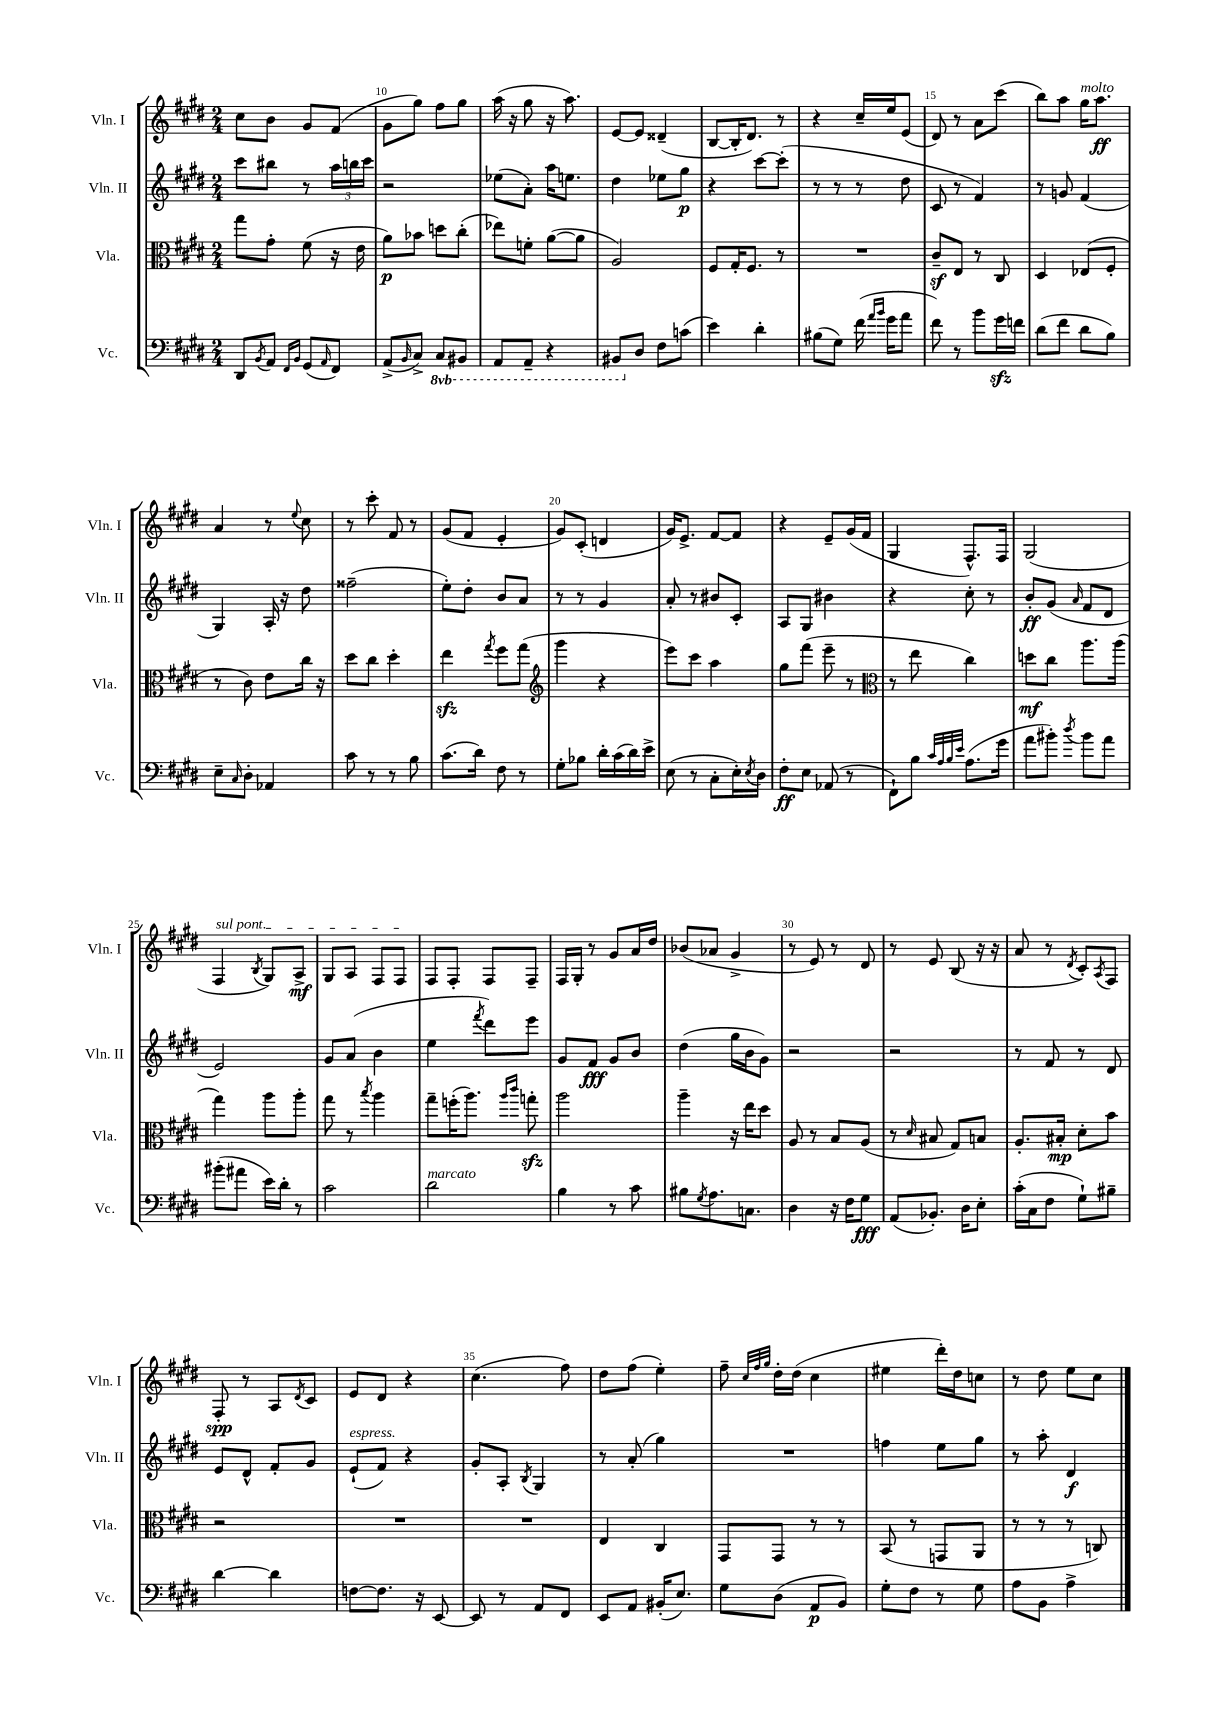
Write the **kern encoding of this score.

**kern	**dynam	**kern	**dynam	**kern	**dynam	**kern	**dynam
*part4	*part4	*part3	*part3	*part2	*part2	*part1	*part1
*staff4	*staff4	*staff3	*staff3	*staff2	*staff2	*staff1	*staff1
*I"Vc.	*	*I"Vla.	*	*I"Vln. II	*	*I"Vln. I	*
*I'Vc.	*	*I'Vla.	*	*I'Vln. II	*	*I'Vln. I	*
*clefF4	*	*clefC3	*	*clefG2	*	*clefG2	*
*k[f#c#g#d#]	*	*k[f#c#g#d#]	*	*k[f#c#g#d#]	*	*k[f#c#g#d#]	*
*M2/4	*	*M2/4	*	*M2/4	*	*M2/4	*
=9	=9	=9	=9	=9	=9	=9	=9
8DD#/L	.	8gg#\L	.	8ccc#\L	.	8cc#\L	.
8qBB/	.	.	.	.	.	.	.
8AA/J	.	8g#'\J	.	8bb#X\J	.	8b\J	.
16qqFF#/LL	.	.	.	.	.	.	.
16qqBB/JJ	.	.	.	.	.	.	.
(8GG#/L	.	(8f#\	.	8r	.	8g#/L	.
16qqAA/	.	.	.	.	.	.	.
8FF#/J)	.	16r	.	24aa\LL	.	(8f#/J	.
.	.	.	.	24bbn\	.	.	.
.	.	16e\	.	.	.	.	.
.	.	.	.	24ccc#\JJ	.	.	.
=10	=10	=10	=10	=10	=10	=10	=10
(8AA^/L	.	8a\L)	p	2r	.	8g#\L	.
16qqBB/	.	.	.	.	.	.	.
8C#^/J)	.	8b-X\J	.	.	.	8gg#\J)	.
*8ba	*	*	*	*	*	*	*
8CC#/L	.	8ddn\L	.	.	.	8ff#\L	.
8BBB#X/J	.	(8cc#'\J	.	.	.	8gg#\J	.
=11	=11	=11	=11	=11	=11	=11	=11
8AAA/L	.	8ee-X\L)	.	(8ee-X\L	.	(16aa\	.
.	.	.	.	.	.	16r	.
8AAA~/J	.	8fn'\J	.	8a'\J)	.	8gg#\	.
4r	.	([8a\L	.	16aa\KL	.	16r	.
.	.	.	.	8.een\J	.	8.aa\)	.
.	.	8a\J]	.	.	.	.	.
=12	=12	=12	=12	=12	=12	=12	=12
8BBB#X/L	.	2A/)	.	4dd#\	.	[8e/L	.
*X8ba	*	*	*	*	*	*	*
8D#/J	.	.	.	.	.	8e/J]	.
8F#\L	.	.	.	8ee-X\L	.	(4d##X~/	.
(8cn\J	.	.	.	8gg#\J	p	.	.
=13	=13	=13	=13	=13	=13	=13	=13
4e\)	.	8F#/L	.	4r	.	[8B/L	.
.	.	16G#'/K	.	.	.	16B'/K]	.
.	.	8.F#/J	.	.	.	8.d#/J)	.
4d#'\	.	.	.	[8ccc#\L	.	.	.
.	.	8r	.	(8ccc#'\J]	.	8r	.
=14	=14	=14	=14	=14	=14	=14	=14
(8B#X\L	.	2r	.	8r	.	4r	.
8G#\J)	.	.	.	8r	.	.	.
(16f#\	.	.	.	8r	.	16cc#~/LL	.
16qqa/LL	.	.	.	.	.	.	.
16qqb/JJ	.	.	.	.	.	.	.
16g#\KL	.	.	.	.	.	16ee/J	.
8a\J	.	.	.	8dd#\	.	(8e/J	.
=15	=15	=15	=15	=15	=15	=15	=15
8f#\)	.	8c#z~/L	.	8c#/	.	8d#/)	.
8r	.	8E/J	.	8r	.	8r	.
8b\L	.	8r	.	4f#/)	.	8a\L	.
16g#zz\L	.	8C#/	.	.	.	(8ccc#\J	.
16fn\JJ	.	.	.	.	.	.	.
=16	=16	=16	=16	=16	=16	=16	=16
(8d#\L	.	4D#/	.	8r	.	8bb\L)	.
8f#\J	.	.	.	8gn/	.	8aa\J	.
!	!	!	!	!	!	!LO:TX:a:i:t=molto	!
8d#\L	.	(8E-X/L	.	(4f#/	.	16gg#\KL	.
.	.	.	.	.	.	8.aa\J	ff
8B\J)	.	8F#'/J	.	.	.	.	.
!!LO:LB:g=z
=17	=17	=17	=17	=17	=17	=17	=17
8E~\L	.	8r	.	4G#/)	.	4a/	.
16qqC#/	.	.	.	.	.	.	.
8D#'\J	.	8c#\)	.	.	.	.	.
4AA-X/	.	8e\L	.	16A'/	.	8r	.
.	.	.	.	16r	.	.	.
.	.	.	.	.	.	8qqee/	.
.	.	16cc#\Jk	.	8dd#\	.	8cc#\	.
.	.	16r	.	.	.	.	.
=18	=18	=18	=18	=18	=18	=18	=18
8c#\	.	8dd#\L	.	(2ff##X~\	.	8r	.
8r	.	8cc#\J	.	.	.	8ccc#'\	.
8r	.	4dd#'\	.	.	.	8f#/	.
8B\	.	.	.	.	.	8r	.
=19	=19	=19	=19	=19	=19	=19	=19
(8.c#\L	.	4eezz\	.	8ee'\L)	.	(8g#/L	.
.	.	.	.	8dd#'\J	.	8f#/J	.
16d#\Jk)	.	.	.	.	.	.	.
.	.	8qgg#/	.	.	.	.	.
8F#\	.	8ff#\L	.	8b/L	.	4e'/	.
8r	.	(8gg#\J	.	8a/J	.	.	.
=20	=20	=20	=20	=20	=20	=20	=20
*	*	*clefG2	*	*	*	*	*
8G#'\L	.	4ggg#\	.	8r	.	8g#/L)	.
8B-X\J	.	.	.	8r	.	(8c#'/J	.
16d#'\LL	.	4r	.	4g#/	.	4dn/	.
(16c#\	.	.	.	.	.	.	.
16d#\)	.	.	.	.	.	.	.
16e^\JJ	.	.	.	.	.	.	.
=21	=21	=21	=21	=21	=21	=21	=21
(8E\	.	8eee\L)	.	8a'/	.	16g#/KL)	.
.	.	.	.	.	.	8.e^/J	.
8r	.	8ccc#\J	.	8r	.	.	.
8C#'\L	.	4aa\	.	8b#X/L	.	[8f#/L	.
16E'\L)	.	.	.	8c#'/J	.	8f#/J]	.
8qE/	.	.	.	.	.	.	.
16D#\JJ	.	.	.	.	.	.	.
=22	=22	=22	=22	=22	=22	=22	=22
8F#'\L	ff	8gg#\L	.	8A/L	.	4r	.
8E\J	.	(8fff#\J	.	8G#/J	.	.	.
(8AA-X/	.	8eee~\	.	4b#X\	.	8e~/L	.
8r	.	8r	.	.	.	(16g#/L	.
.	.	.	.	.	.	16f#/JJ	.
=23	=23	=23	=23	=23	=23	=23	=23
*	*	*clefC3	*	*	*	*	*
8FF#`\L)	.	8r	.	4r	.	4G#/	.
8B\J	.	8ee\	.	.	.	.	.
32qqc#/LLL	.	.	.	.	.	.	.
32qqA/	.	.	.	.	.	.	.
32qqB/	.	.	.	.	.	.	.
32qqe/JJJ	.	.	.	.	.	.	.
(8.A\L	.	4cc#\)	.	8cc#'\	.	8.F#^^/L)	.
.	.	.	.	8r	.	.	.
16g#\Jk	.	.	.	.	.	16F#/Jk	.
=24	=24	=24	=24	=24	=24	=24	=24
8a\L	.	8ddn\L	mf	8b'/L	ff	(2G#/	.
8b#X'\J)	.	8cc#\J	.	(8g#/J	.	.	.
8qdd#/	.	.	.	16qqa/	.	.	.
8b#\L	.	8.aa\L	.	8f#/L	.	.	.
8a\J	.	.	.	8d#/J	.	.	.
.	.	(16aa\Jk	.	.	.	.	.
!!LO:LB:g=z
=25	=25	=25	=25	=25	=25	=25	=25
!	!	!	!	!	!	!LO:TX:a:i:t=sul pont.	!
(8b#X'\L	.	4gg#\)	.	2e/)	.	4F#/	.
8a#X\J	.	.	.	.	.	.	.
.	.	.	.	.	.	8qB/	.
16e\LL)	.	8aa\L	.	.	.	8G#/L)	.
16d#'\JJ	.	.	.	.	.	.	.
8r	.	8aa'\J	.	.	.	8A^/J	mf
=26	=26	=26	=26	=26	=26	=26	=26
2c#\	.	8gg#\	.	8g#/L	.	8G#/L	.
.	.	8r	.	(8a/J	.	8A/J	.
.	.	8qbb/	.	.	.	.	.
.	.	4aa\	.	4b\	.	8F#/L	.
.	.	.	.	.	.	8F#/J	.
=27	=27	=27	=27	=27	=27	=27	=27
!LO:TX:a:i:t=marcato	!	!	!	!	!	!	!
2d#\	.	8gg#~\L	.	4ee\	.	8F#/L	.
.	.	(16ffn'\K	.	.	.	8F#'/J	.
.	.	8.aa\J)	.	.	.	.	.
.	.	.	.	8qfff#/	.	.	.
.	.	.	.	8ddd#\L)	.	8F#/L	.
.	.	16qqaa/LL	.	.	.	.	.
.	.	16qqccc#/JJ	.	.	.	.	.
.	.	8ggnzz'\	.	8eee\J	.	8F#~/J	.
=28	=28	=28	=28	=28	=28	=28	=28
4B\	.	2aa\	.	8g#/L	.	16F#/LL	.
.	.	.	.	.	.	16G#'/JJ	.
.	.	.	.	8f#/J	fff	8r	.
8r	.	.	.	8g#/L	.	8g#/L	.
8c#\	.	.	.	8b/J	.	16a/L	.
.	.	.	.	.	.	16dd#/JJ	.
=29	=29	=29	=29	=29	=29	=29	=29
8B#X\L	.	4aa~\	.	(4dd#\	.	(8b-X/L	.
8qG#/	.	.	.	.	.	.	.
8.A\	.	.	.	.	.	8a-X/J	.
.	.	16r	.	16gg#\LL	.	4g#^/	.
8.Cn\J	.	16ee\KL	.	16b\J	.	.	.
.	.	8dd#\J	.	8g#\J)	.	.	.
=30	=30	=30	=30	=30	=30	=30	=30
4D#\	.	8A/	.	2r	.	8r	.
.	.	8r	.	.	.	8e/)	.
16r	.	8B/L	.	.	.	8r	.
16F#\KL	.	.	.	.	.	.	.
8G#\J	fff	(8A/J	.	.	.	8d#/	.
=31	=31	=31	=31	=31	=31	=31	=31
(8AA/L	.	8r	.	2r	.	8r	.
.	.	16qqd#/	.	.	.	.	.
8.BB-X'/J)	.	8B#X/	.	.	.	8e/	.
.	.	8G#/L)	.	.	.	(8B/	.
16D#\KL	.	.	.	.	.	.	.
8E'\J	.	8Bn/J	.	.	.	16r	.
.	.	.	.	.	.	16r	.
=32	=32	=32	=32	=32	=32	=32	=32
(16c#'\LL	.	8.A'/L	.	8r	.	8a/	.
16C#\J	.	.	.	.	.	.	.
8F#\J	.	.	.	8f#/	.	8r	.
.	.	16B#X'/Jk	mp	.	.	.	.
.	.	.	.	.	.	8qd#/	.
8G#`\L)	.	8d#'\L	.	8r	.	8c#'/L)	.
.	.	.	.	.	.	8qA/	.
8B#X~\J	.	8b\J	.	8d#/	.	8F#/J	.
!!LO:LB:g=z
=33	=33	=33	=33	=33	=33	=33	=33
[4d#\	.	2r	.	8e/L	.	8F#'/	spp
.	.	.	.	8d#^^/J	.	8r	.
4d#\]	.	.	.	8f#'/L	.	8A/L	.
.	.	.	.	.	.	8qd#/	.
.	.	.	.	8g#/J	.	8c#/J	.
=34	=34	=34	=34	=34	=34	=34	=34
!	!	!	!	!LO:TX:a:i:t=espress.	!	!	!
[8Fn\L	.	2r	.	(8e`/L	.	8e/L	.
8.F\J]	.	.	.	8f#/J)	.	8d#/J	.
.	.	.	.	4r	.	4r	.
16r	.	.	.	.	.	.	.
[8EE/	.	.	.	.	.	.	.
=35	=35	=35	=35	=35	=35	=35	=35
8EE/]	.	2r	.	8g#'/L	.	(4.cc#\	.
8r	.	.	.	8A'/J	.	.	.
.	.	.	.	8qB/	.	.	.
8AA/L	.	.	.	4G#/	.	.	.
8FF#/J	.	.	.	.	.	8ff#\)	.
=36	=36	=36	=36	=36	=36	=36	=36
8EE/L	.	4E/	.	8r	.	8dd#\L	.
8AA/J	.	.	.	(8a'/	.	(8ff#\J	.
(16BB#X'/KL	.	4C#/	.	4gg#\)	.	4ee'\)	.
8.E/J)	.	.	.	.	.	.	.
=37	=37	=37	=37	=37	=37	=37	=37
8G#\L	.	8GG#/L	.	2r	.	8ff#~\	.
.	.	.	.	.	.	32qqcc#/LLL	.
.	.	.	.	.	.	32qqff#/	.
.	.	.	.	.	.	32qqgg#/JJJ	.
(8D#\J	.	8GG#/J	.	.	.	16dd#'\LL	.
.	.	.	.	.	.	(16dd#\JJ	.
8AA/L	p	8r	.	.	.	4cc#\	.
8BB/J)	.	8r	.	.	.	.	.
=38	=38	=38	=38	=38	=38	=38	=38
8G#'\L	.	(8BB/	.	4ffn\	.	4ee#X\	.
8F#\J	.	8r	.	.	.	.	.
8r	.	8GGn/L	.	8ee\L	.	16ddd#'\LL)	.
.	.	.	.	.	.	16dd#\J	.
8G#\	.	8AA/J	.	8gg#\J	.	8ccn\J	.
=39	=39	=39	=39	=39	=39	=39	=39
8A\L	.	8r	.	8r	.	8r	.
8BB\J	.	8r	.	8aa'\	.	8dd#\	.
4A^\	.	8r	.	4d#/	f	8ee\L	.
.	.	8Cn/)	.	.	.	8cc#\J	.
==	==	==	==	==	==	==	==
*-	*-	*-	*-	*-	*-	*-	*-
